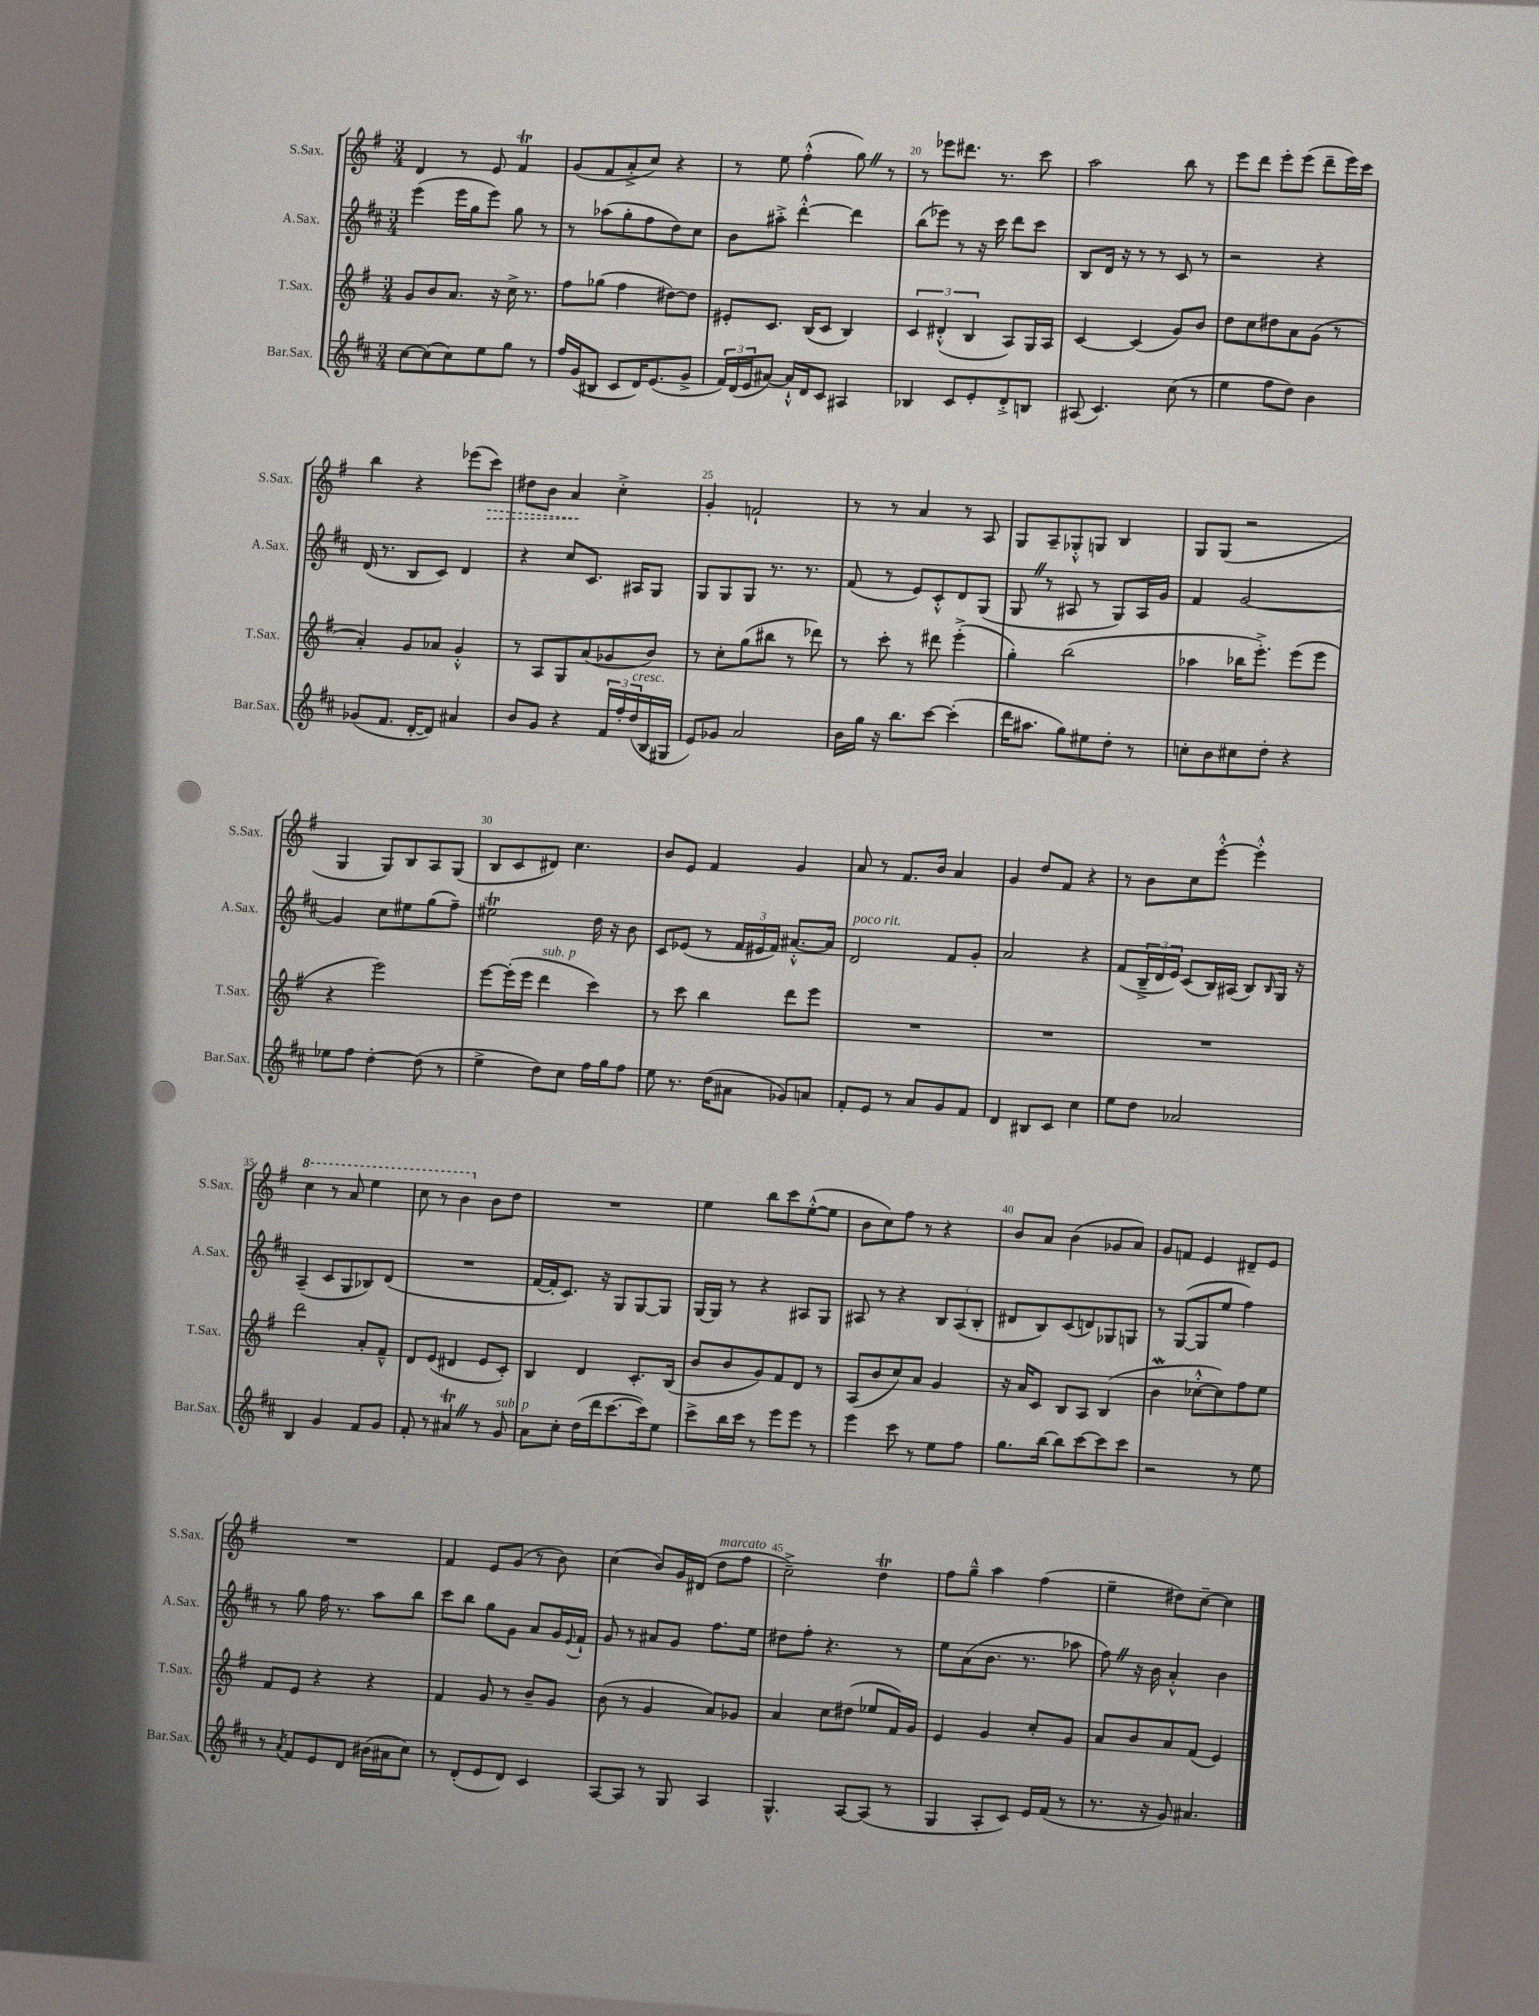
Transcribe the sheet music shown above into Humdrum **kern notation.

**kern	**kern	**kern	**kern
*staff4	*staff3	*staff2	*staff1
*clefG2	*clefG2	*clefG2	*clefG2
*k[f#c#]	*k[f#]	*k[f#c#]	*k[f#]
*M3/4	*M3/4	*M3/4	*M3/4
[8cc#\L	8g/L	(4eee\	4d/
(8cc#\]	8b/	.	.
8cc#\)	8.a/J	16eee\LL	8r
.	.	16gg\J	.
8ee\	.	8eee\J)	8e/
.	16r	.	.
8gg\J	16cc^\	8gg\	4f#/
.	8.r	.	.
8r	.	8r	.
=	=	=	=
16ff#/LL	8ff#\L	8r	(8g/L
(16g/J	.	.	.
8B#/J	(8gg-\J	(8aa-\L	8f#/
8c#/L	4ff#\	8gg'\	8a'^/
16d/K)	.	8ff#\	8cc/J)
(8.e/	.	.	.
.	[8dd#\L)	8dd\)	4r
8g^/J	8dd#\]J	8cc#\J	.
=	=	=	=
24f#/LL)	8e#'/L	8b\L	8r
(24d/	.	.	.
24e/J	.	.	.
[8a#/J)	8.c/J	8aa#'^\J	8ee\
16a#`^^/]LL	.	[4ddd'^^\	(4ff#'^^\
16d/J	(16B/LK	.	.
8c#/J	8c/J	.	.
4A#/	4B/)	4ddd\]	8gg\)
.	.	.	8r
=	=	=	=
4B-/	6c/	(8bb\L	8r
.	.	8eee-\J)	8eee-\L
.	(6d#'^^/	.	.
8c#/L	.	8r	8.ddd#\J
.	6B/	.	.
8e'/	.	16r	.
.	.	16ccc#\	8.r
8d'^/	8A/L)	8ddd\L	.
8B/J	16G/L	8ccc#\J	8ccc\
.	16A/JJ	.	.
=	=	=	=
(8A#/	[4c/	8B/L	2aa\
4.c#/)	.	16d/Jk	.
.	.	16r	.
.	(4c/]	8r	.
.	.	8r	.
(8cc#\	8g/L)	8c#/	8bb\
8r	8b/J	8r	8r
=	=	=	=
4ee\	8dd\L	2r	8eee\L
.	8cc\	.	8ddd\J
8ff#\L	8dd#\	.	8eee'\L
8dd\J)	8a\	.	(8eee\J
4b\	(8g\J	4r	8ddd~\L
.	8r	.	16eee\L)
.	.	.	16ccc\JJ
=	=	=	=
(8g-/L	4a'/)	(16d/	4bb\
.	.	8.r	.
8.f#/J	.	.	.
.	8g/L	8B/L	4r
[16d'/LK	.	.	.
8d/]J)	8a-/J	8c#/J)	.
4a#/	4g'^^/	4d/	(8eee-\L
.	.	.	8ccc\J)
=	=	=	=
8b/L	8r	4r	8dd#\L
8g/J	8A/L	.	8b\J
4r	8G/	8cc#/L	4a/
.	(8a/	8.c#/J	.
24f#/LL	8g-/	.	4cc'^\
24ff#'/	.	.	.
.	.	16A#/LK	.
(24dd/	.	.	.
16B/	8b/J)	8G/J	.
16G#/JJ	.	.	.
=	=	=	=
8e/L)	8r	8G/L	4g'/
8g-/J	8cc'\L	8G/	.
2a/	(8gg\	8G/J	2f`/
.	8bb#\J	8.r	.
.	8r	.	.
.	.	8.r	.
.	8ddd-\)	.	.
=	=	=	=
16b\LL	8r	(8f#/	8r
16gg\JJ	.	.	.
16r	8ccc'\	8r	8r
8.bb\L	.	.	.
.	8r	8e/L)	4a/
[8ccc#\J	8ddd#\	8c#'^^/	.
(4ccc#'\]	(4eee'^\	8d/	8r
.	.	(8G/J	8A/
=	=	=	=
16ddd\LK	4gg'\)	8G/	8G/L
8.aa#\J	.	.	.
.	.	8r	8A~/
8gg\L)	(2bb\	8A#/	8G-'^^/
8ee#\	.	8r	8G/J
8dd'\J	.	8G/L)	4B/
8r	.	16A#/L	.
.	.	16g/JJ	.
=	=	=	=
8cc'\L	4aa-\	4f#/	8G/L
8b\	.	.	(8G/J
8cc#\	16bb-\LK	[2g/	2r
.	8.eee'^\J)	.	.
8dd'\J	.	.	.
4r	(8eee\L	.	.
.	8eee\J	.	.
=	=	=	=
8ee-\L	4r	4g/]	4G/
8ff#\J	.	.	.
[4dd'\	2eee\)	8cc#\L	8G/L)
.	.	8ee#\	8B/
(8dd\]	.	(8gg\	8A/
8r	.	8ff#~\J)	(8G/J
=	=	=	=
4ee^\	[8eee\L	2ee#\	8B/L
.	(16eee'\]L	.	8c/
.	16eee\JJ	.	.
8dd\L)	4ddd\	.	8d#/J)
8cc#\J	.	.	4.cc\
16ff#\LL	4ccc\)	16dd\	.
16gg\J	.	16r	.
8ff#\J	.	8b\	.
=	=	=	=
8ee\	8r	8c#/L	8b/L
8.r	8ccc\	(8e-/J	8e/J
.	4bb\	8r	4f#/
(16dd\LK	.	.	.
8a#\J	.	24f#/LL	.
.	.	24e#/	.
.	.	24f#/JJ)	.
8g-/L)	8ddd\L	[8.a#'^^/L	4g/
8a/J	8eee\J	.	.
.	.	16a#/]Jk	.
=	=	=	=
8f#'/L	2.r	2d/	8a/
8e/J	.	.	8r
8r	.	.	8.f#/L
8a/L	.	.	.
.	.	.	16b/Jk
8g/	.	8f#/L	4a/
8f#/J	.	8g'/J	.
=	=	=	=
4d/	2.r	2a/	4g/
8B#/L	.	.	8dd/L
8c#/J	.	.	8f#/J
4cc#\	.	4r	4r
=	=	=	=
8ee\L	2.r	(8f#/L	8r
8dd\J	.	24B~^/L	8b\L
.	.	24d/	.
.	.	24e/JJ)	.
2a-/	.	(8c#/L	8cc\
.	.	16B/L)	[8eee'^^\J
.	.	(16A#/JJ	.
.	.	8B/L)	4eee'^^\]
.	.	16qqB/	.
.	.	16G/Jk	.
.	.	16r	.
=	=	=	=
4B/	2ddd\	(4A~/	4ccc\
4g/	.	8c#/L	8r
.	.	8G/	8aa/
8f#/L	8a'/L	8B-/)	4eee\
8g/J	8f#~^^/J	(8d/J	.
=	=	=	=
8f#'/	8d/L	2.r	8ccc\
8r	(8e/J	.	8r
4a#/	4d#/	.	4bb\
8r	8e/L	.	8b\L
8g/	8c'/J)	.	8dd\J
=	=	=	=
8a\L	4B/	[16f#/LL	2.r
.	.	16f#'/]J	.
8cc#'\J	.	8.c#/J)	.
(16dd\LL	4d/	.	.
16ddd\J	.	16r	.
[8.ccc#\	.	8G/L	.
.	8.c'/L	[8G/	.
16ccc#\]k)	.	.	.
8ee\J	.	8G/]J	.
.	(16B/Jk	.	.
=	=	=	=
8ccc#^\L	8b/L	[16G/LL	4ee\
.	.	16G/]JJ	.
16bb\L	8b/	8r	.
16ccc#\JJ	.	.	.
8r	8g/)	4r	8bb\L
8eee\L	8f#/	.	8ccc\
8eee\J	8d/J	8A#/L	([8ee'^^\
8r	8r	8G/J	8ee\]J
=	=	=	=
4eee\	(8A/L	8A#/	8b\L
.	8b/	8r	8cc\)
8ccc#\	8cc/)	4r	8ff#\J
8r	8a/J	.	8r
8ee\L	4g/	12B/L	4r
.	.	(12A#/	.
8ff#\J	.	.	.
.	.	12B'/J	.
=	=	=	=
8.gg\L	16r	8d#/L	8b/L
.	16a/LK	.	.
.	8c/J	8B/)	8a/J
[16bb\Jk	.	.	.
8bb\]L	8B/L	(8c#/	(4b\
[8ccc#\	8A/J	8d/)	.
8ccc#\]	(4B/	8G-/	8g-/L
8ccc#\J	.	8G/J	8a/J)
=	=	=	=
2r	4b\	8r	8g/L
.	.	([8G/L	8f/J
.	[8cc-'^^\L	8G/]	4e/
.	8cc-\])	8ee/J	.
8r	8ff#\	4ff#\)	8d#~/L
8ee\	8ee\J	.	8e/J
=	=	=	=
8r	8f#/L	8r	2.r
8qa/	.	.	.
8f#/L	8e/J	8gg\	.
8e/	4r	16ff#\	.
.	.	8.r	.
8d/J	.	.	.
(16b#\LL	4r	8aa\L	.
16a#\J	.	.	.
8cc#\J)	.	8bb\J	.
=	=	=	=
8r	4f#/	8ccc#\L	4f#/
(8d'/L	.	8bb\J	.
8e/	8g/	8gg\L	8e/L
8d/J)	8r	8g\J	(8g/J
4c#/	8b~/L	8a/L	8r
.	8g/J	16g/L	8b\)
.	.	8qqe/	.
.	.	16f#`/JJ	.
=	=	=	=
[8A/L	(8b\	8g/	(4cc\
8A/]J	8r	8r	.
8r	4g/	8a#/L	8b/L)
8G/	.	8g/J	16g/L
.	.	.	(16d#/JJ
4A/	8a/L)	8.ff#\L	8dd\L
.	8g-/J	.	8ff#\J
.	.	16ee\Jk	.
=	=	=	=
4.G^^/	4a/	8dd#\L	2cc~^\)
.	.	8ff#'\J	.
.	8cc\L	4.r	.
[8A/L	(8dd#\J	.	.
(8A/]J	8ee-/L	.	4dd\
8r	16f#/L)	8r	.
.	16g/JJ	.	.
=	=	=	=
4G/	4e/	8ee\L	8ff#\L
.	.	(8a\	8gg~^^\J
8A'/L	4g/	8.b\J	4aa\
8c#/J)	.	.	.
.	.	8.r	.
16e/LL	8cc'/L	.	(4ff#\
(16f#/JJ	.	.	.
8r	8g/J	8aa-\	.
=	=	=	=
8.r	8a/L	8ff#\)	4ee~\
.	8b/	16r	.
16r	.	16b\	.
8g/)	8a/	4a'^^/	8dd#\L)
4.a#/	(8f#/J	.	[8cc~\J
.	4e/)	4b\	4cc\]
==	==	==	==
*-	*-	*-	*-
